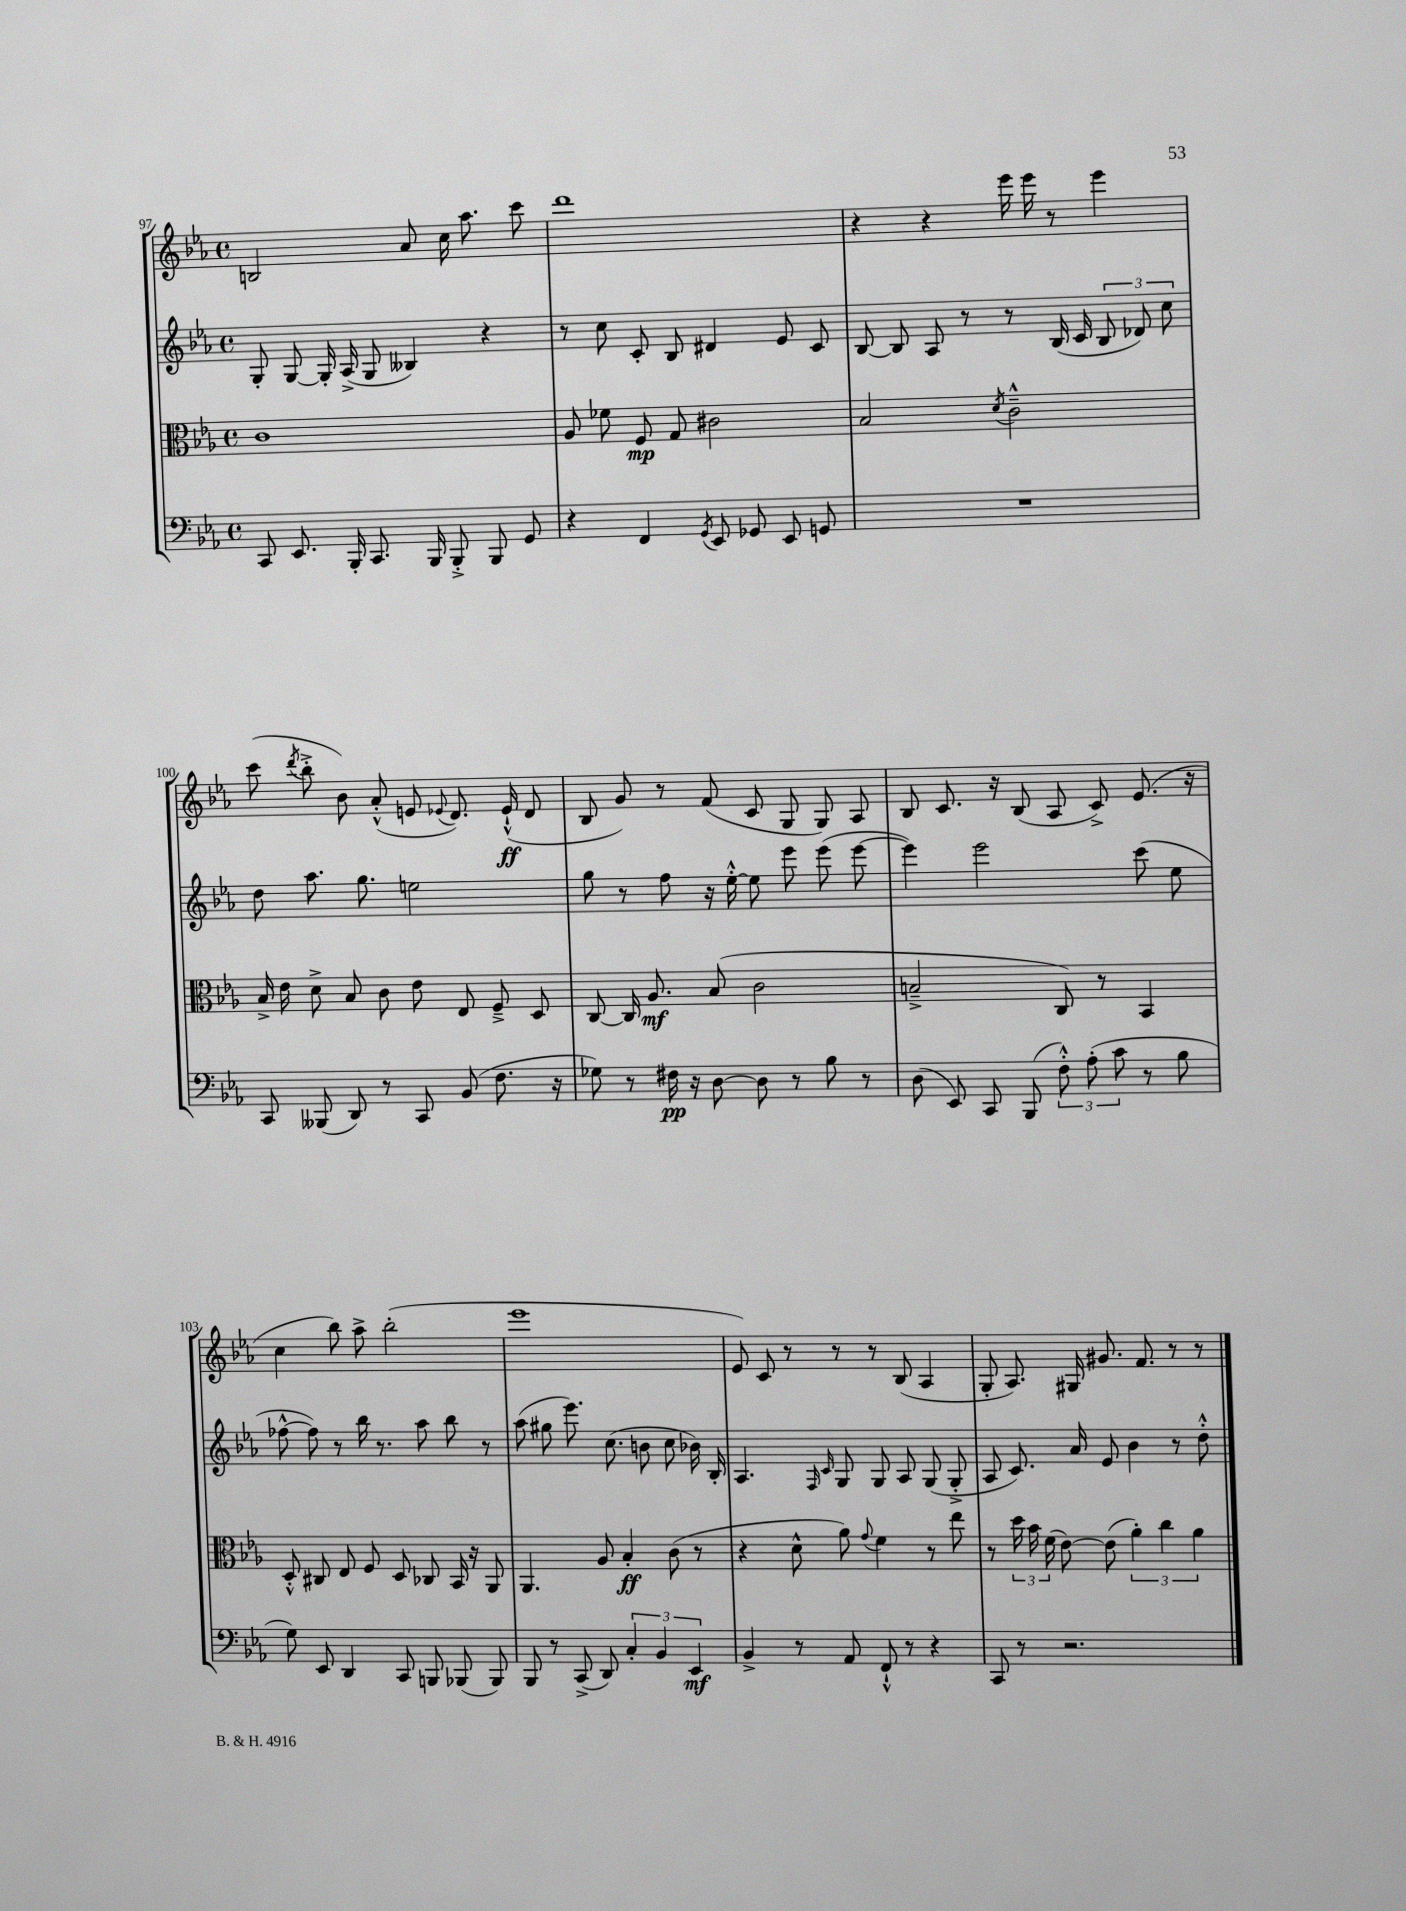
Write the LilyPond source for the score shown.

<<
\new StaffGroup <<
\new Staff = "s0" {
    \clef treble \key ees \major \defaultTimeSignature \time 4/4
    \autoBeamOff b2 aes'8 c''16 aes''8. c'''8 |
    d'''1 |
    r4 r4 ees'''16 ees'''16 r8 ees'''4 |
    c'''8( \acciaccatura { d'''8 } bes''8-.-> bes'8) aes'8-.-^( e'8 \appoggiatura { ees'8 } d'8.) ees'16-!-^\ff( d'8 |
    bes8 g'8) r8 f'8( c'8 g8 g8) aes8 |
    bes8 c'8. r16 bes8( aes8 c'8->) ees'8.( r16 |
    c''4 bes''8) aes''8-> bes''2-.( |
    ees'''1 |
    ees'8) c'8 r8 r8 r8 bes8( aes4 |
    g8-. aes8.) gis16 gis'8. f'8. r8 r8 \bar "|." |
}
\new Staff = "s1" {
    \clef treble \key ees \major \defaultTimeSignature \time 4/4
    \autoBeamOff g8-. g8~ g16-. aes16->( g8 beses4) r4 |
    r8 c''8 c'8-. bes8 dis'4 ees'8 c'8 |
    bes8~ bes8 aes8 r8 r8 bes16( c'16 \tuplet 3/2 { bes8 des'8) c''8 } |
    d''8 aes''8. g''8. e''2 |
    g''8 r8 f''8 r16 ees''16~-.-^ ees''8 ees'''8 ees'''8( ees'''8~ |
    ees'''4) ees'''2 c'''8( ees''8 |
    fes''8~-^ fes''8) r8 bes''16 r8. aes''8 bes''8 r8 |
    aes''8( gis''8 ees'''8.) c''8.( b'8 c''8 bes'16) bes16-. |
    aes4. \grace { f16 c'16 } g8 g8 aes8 g8( g8-.-> |
    aes8 c'8.) aes'16 ees'8 bes'4 r8 d''8-.-^ \bar "|." |
}
\new Staff = "s2" {
    \clef alto \key ees \major \defaultTimeSignature \time 4/4
    \autoBeamOff c'1 |
    aes8 fes'8 f8\mp g8 cis'2 |
    bes2 \acciaccatura { d'8 } c'2---^ |
    bes16-> ees'16 d'8-> bes8 c'8 ees'8 ees8 f8---> d8 |
    c8~ c16 aes8.\mf bes8( c'2 |
    b2---> c8) r8 bes,4 |
    d8-.-^ cis8 ees8 f8 d8 ces8 bes,16 r16 aes,8 |
    aes,4. aes8 bes4-.\ff c'8( r8 |
    r4 d'8-^ aes'8) \appoggiatura { g'8 } f'4 r8 ees''8 |
    r8 \tuplet 3/2 { d''16 bes'16 f'16( } ees'8~) ees'8( \tuplet 3/2 { aes'4-.) c''4 aes'4 } \bar "|." |
}
\new Staff = "s3" {
    \clef bass \key ees \major \defaultTimeSignature \time 4/4
    \autoBeamOff c,8 ees,8. bes,,16-. c,8. bes,,16 bes,,8-.-> bes,,8 g,8 |
    r4 f,4 \acciaccatura { g,8 } ees,8 ges,8 ees,8 g,8 |
    R1 |
    c,8 beses,,8( d,8) r8 c,8 bes,8( f8. r16 |
    ges8) r8 fis16\pp r16 d8~ d8 r8 bes8 r8 |
    d8( ees,8) c,8 bes,,8( \tuplet 3/2 { f8-.-^) aes8-.( c'8 } r8 bes8 |
    g8) ees,8 d,4 c,8 b,,8 bes,,8( bes,,8) |
    bes,,8 r8 c,8->( d,8) \tuplet 3/2 { c4-. bes,4 ees,4\mf } |
    bes,4-> r8 aes,8 f,8-!-^ r8 r4 |
    c,8 r8 r2. \bar "|." |
}
>>
>>
\layout { \context { \Score currentBarNumber = #97 } }
